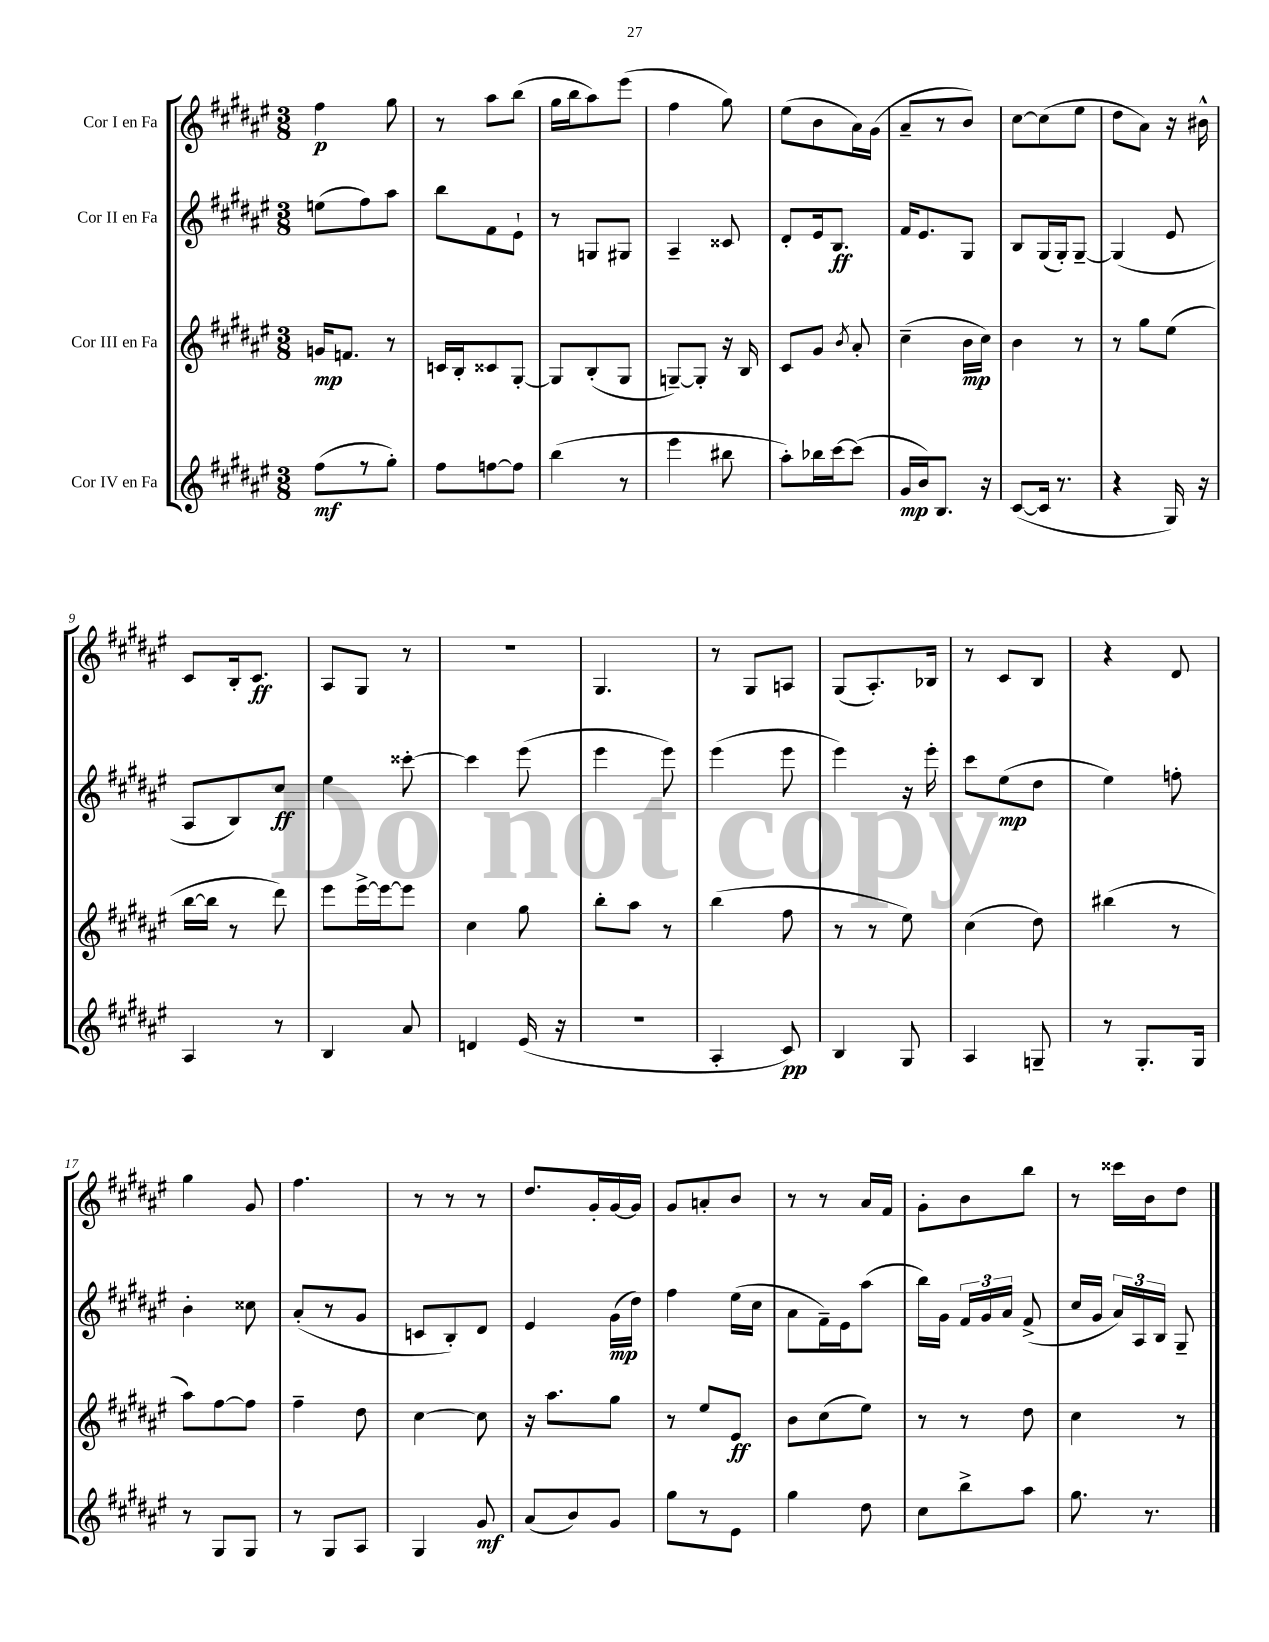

**kern	**kern	**kern	**kern
*staff4	*staff3	*staff2	*staff1
*clefG2	*clefG2	*clefG2	*clefG2
*k[f#c#g#d#a#e#]	*k[f#c#g#d#a#e#]	*k[f#c#g#d#a#e#]	*k[f#c#g#d#a#e#]
*M3/8	*M3/8	*M3/8	*M3/8
(8ff#	16g	(8ee	4ff#
.	8.f	.	.
8r	.	8ff#)	.
8gg#')	8r	8aa#	8gg#
=	=	=	=
8ff#	16c	8bb	8r
.	16B'	.	.
[8ff	8c##	8f#	8aa#
8ff]	[8G#'	8e#`	(8bb
=	=	=	=
(4bb	8G#]	8r	16gg#
.	.	.	16bb
.	(8B'	8G	8aa#)
8r	8G#	8G#	(8eee#
=	=	=	=
4eee#	[8G~)	4A#~	4ff#
.	8G']	.	.
8bb#	16r	8c##	8gg#)
.	16B	.	.
=	=	=	=
8aa#')	8c#	8d#'	(8ee#
16bb-	8g#	16e#	8b
[16ccc#	.	8.B	.
.	8qb	.	.
(8ccc#]	8a#'	.	16a#)
.	.	.	(16g#
=	=	=	=
16g#	(4cc#~	16f#	8a#~
16b)	.	8.e#	.
8.B	.	.	8r
.	16b	8G#	8b)
16r	16cc#)	.	.
=	=	=	=
([8c#	4b	8B	[8cc#
16c#]	.	(16G#	(8cc#]
8.r	.	16G#')	.
.	8r	[8G#~	8ee#
=	=	=	=
4r	8r	(4G#]	8dd#
.	8gg#	.	8a#)
16G#)	(8ee#	8e#	16r
16r	.	.	16b#^^
=	=	=	=
4A#	[16bb	8A#	8c#
.	16bb]	.	.
.	8r	8B)	16B'
.	.	.	8.c#
8r	8ddd#)	8cc#	.
=	=	=	=
4B	8eee#	4ee#	8A#
.	[16eee#^	.	8G#
.	16eee#_	.	.
8a#	8eee#]	[8ccc##'	8r
=	=	=	=
4d	4cc#	4ccc##]	4.r
(16e#	8gg#	(8eee#	.
16r	.	.	.
=	=	=	=
4.r	8bb'	4eee#	4.G#
.	8aa#	.	.
.	8r	8eee#)	.
=	=	=	=
4A#'	(4bb	(4eee#	8r
.	.	.	8G#
8c#)	8ff#	8eee#	8A
=	=	=	=
4B	8r	4eee#)	(8G#
.	8r	.	8.A#')
8G#	8ee#)	16r	.
.	.	16eee#'	16B-
=	=	=	=
4A#	(4cc#	8ccc#	8r
.	.	(8ee#	8c#
8G~	8dd#)	8dd#	8B
=	=	=	=
8r	(4bb#	4ee#)	4r
8.G#'	.	.	.
.	8r	8ff'	8d#
16G#	.	.	.
=	=	=	=
8r	8aa#)	4b'	4gg#
8G#	[8ff#	.	.
8G#	8ff#]	8cc##	8g#
=	=	=	=
8r	4ff#~	(8a#'	4.ff#
8G#	.	8r	.
8A#	8dd#	8g#	.
=	=	=	=
4G#	[4cc#	8c	8r
.	.	8B')	8r
8g#	8cc#]	8d#	8r
=	=	=	=
(8a#	16r	4e#	8.dd#
.	8.aa#	.	.
8b)	.	.	.
.	.	.	16g#'
8g#	8gg#	(16g#	[16g#
.	.	16dd#)	16g#]
=	=	=	=
8gg#	8r	4ff#	8g#
8r	8ee#	.	8a'
8e#	8e#	(16ee#	8b
.	.	16cc#	.
=	=	=	=
4gg#	8b	8a#	8r
.	(8cc#	16f#~)	8r
.	.	16e#	.
8dd#	8ee#)	(8aa#	16a#
.	.	.	16f#
=	=	=	=
8cc#	8r	16bb)	8g#'
.	.	16g#	.
8bb^	8r	24f#	8b
.	.	24g#	.
.	.	24a#	.
8aa#	8dd#	(8f#^	8bb
=	=	=	=
8.gg#	4cc#	16cc#	8r
.	.	16g#	.
.	.	24a#)	16ccc##
.	.	24A#	.
8.r	.	.	16b
.	.	24B	.
.	8r	8G#~	8dd#
==	==	==	==
*-	*-	*-	*-
